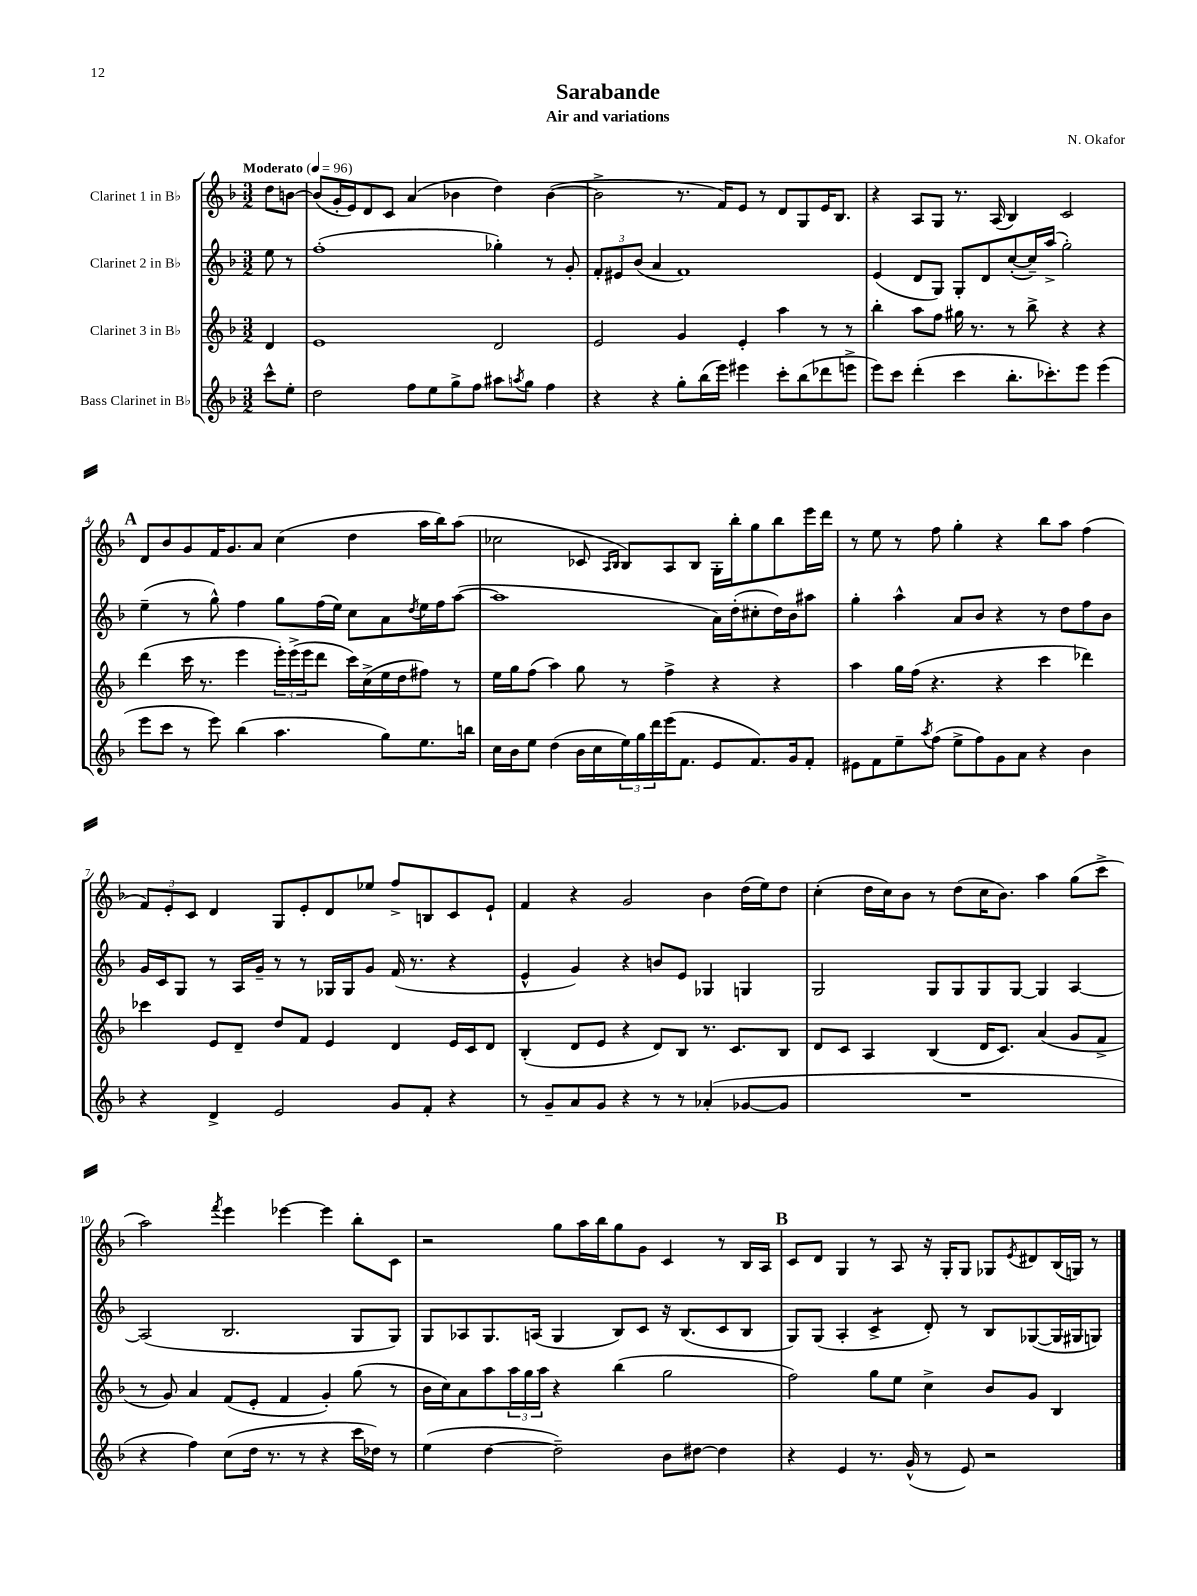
\header { title = "Sarabande" composer = "N. Okafor" subtitle = "Air and variations" }
<<
\new StaffGroup <<
\new Staff = "s0" \with { instrumentName = "Clarinet 1 in Bb" } {
    \clef treble \key f \major \numericTimeSignature \time 3/2 \partial 4 \tempo "Moderato" 4 = 96
    d''8 b'8~ |
    b'8( g'16-. e'16) d'8 c'8 a'4( bes'4 d''4) bes'4~( |
    bes'2-> r8. f'16) e'8 r8 d'8 g8 e'16 bes8. |
    r4 a8 g8 r8. a16( bes4) c'2 |
    \mark \markup { \bold "A" } d'8 bes'8 g'8 f'16 g'8. a'8 c''4( d''4 a''16 bes''16) a''8( |
    ces''2 ces'8 \grace { a16 bes16 } bes8) a8 bes8 g16-. bes''16-. g''8 bes''8 e'''16 d'''16 |
    r8 e''8 r8 f''8 g''4-. r4 bes''8 a''8 f''4( |
    \tuplet 3/2 { f'8) e'8-. c'8 } d'4 g8 e'8-. d'8 ees''8 f''8-> b8 c'8 e'8-! |
    f'4 r4 g'2 bes'4 d''16( e''16) d''8 |
    c''4-.( d''16 c''16) bes'8 r8 d''8( c''16 bes'8.) a''4 g''8( c'''8-> |
    a''2) \acciaccatura { f'''8 } e'''4 ees'''4~ ees'''4 bes''8-. c'8 |
    r2 g''8 a''16 bes''16 g''8 g'8 c'4 r8 bes16 a16 |
    \mark \markup { \bold "B" } c'8 d'8 g4 r8 a8 r16 g16-. g8 ges8 \acciaccatura { e'8 } dis'8 bes16( g16) r8 \bar "|." |
}
\new Staff = "s1" \with { instrumentName = "Clarinet 2 in Bb" } {
    \clef treble \key f \major \numericTimeSignature \time 3/2 \partial 4
    e''8 r8 |
    f''1-.( ges''4-.) r8 g'8-. |
    \tuplet 3/2 { f'8-. eis'8 bes'8( } a'4 f'1) |
    e'4( d'8 g8) g8-. d'8 c''8~-.( c''16--) a''16->( g''2-.) |
    \mark \markup { \bold "A" } e''4--( r8 g''8-^) f''4 g''8 f''16( e''16) c''8 a'8 \acciaccatura { d''8 } e''16 f''16 a''8~( |
    a''1 a'16) d''16-.( cis''8-. d''16) bes'16 ais''8 |
    g''4-. a''4-^ a'8 bes'8 r4 r8 d''8 f''8 bes'8 |
    g'16 c'16 g8 r8 a16 g'16-- r8 r8 ges16 ges16 g'8 f'16( r8. r4 |
    e'4-^ g'4) r4 b'8 e'8 ges4 g4 |
    g2 g8 g8 g8 g8~ g4 a4~ |
    a2( bes2. g8 g8) |
    g8 aes8 g8. a16( g4 bes8) c'8 r16 bes8.( c'8 bes8 |
    \mark \markup { \bold "B" } g8) g8( a4-. c'4:8-> d'8-.) r8 bes8 ges8~( ges16 gis16 g8) \bar "|." |
}
\new Staff = "s2" \with { instrumentName = "Clarinet 3 in Bb" } {
    \clef treble \key f \major \numericTimeSignature \time 3/2 \partial 4
    d'4 |
    e'1 d'2 |
    e'2 g'4 e'4-. a''4 r8 r8 |
    bes''4-. a''8 f''8 gis''16 r8. r8 bes''8-> r4 r4 |
    \mark \markup { \bold "A" } d'''4( c'''16 r8. e'''4 \tuplet 3/2 { e'''16-.) e'''16->( e'''16 } d'''8 c'''16) c''16->( e''16 d''16 fis''8) r8 |
    e''16 g''16 f''8( a''4) g''8 r8 f''4-> r4 r4 |
    a''4 g''16 f''16( r4. r4 c'''4 des'''4) |
    ces'''4 e'8 d'8-- d''8 f'8 e'4 d'4 e'16 c'16 d'8 |
    bes4-.( d'8 e'8 r4 d'8) bes8 r8. c'8. bes8 |
    d'8 c'8 a4 bes4( d'16 c'8.) a'4( g'8 f'8-> |
    r8 g'8) a'4 f'8( e'8-. f'4 g'4-.) g''8( r8 |
    bes'16 c''16) a'8 a''8 \tuplet 3/2 { a''16 g''16 a''16 } r4 bes''4( g''2 |
    \mark \markup { \bold "B" } f''2) g''8 e''8 c''4-> bes'8 g'8 bes4 \bar "|." |
}
\new Staff = "s3" \with { instrumentName = "Bass Clarinet in Bb" } {
    \clef treble \key f \major \numericTimeSignature \time 3/2 \partial 4
    c'''8-^ e''8-. |
    d''2 f''8 e''8 g''8-> f''8 ais''8 \acciaccatura { a''8 } g''8 f''4 |
    r4 r4 g''8-. bes''16( e'''16) eis'''4 c'''8-. bes''8( des'''8 e'''8-> |
    e'''8) c'''8 d'''4-.( c'''4 bes''8.-. ces'''8.-.) e'''8 e'''4( |
    \mark \markup { \bold "A" } e'''8 c'''8 r8 e'''8) bes''4( a''4. g''8) e''8. b''16 |
    c''16 bes'16 e''8 d''4( bes'16 c''16 \tuplet 3/2 { e''16) g''16 d'''16 } e'''16( f'8. e'8 f'8.) g'16 f'8-. |
    eis'8 f'8 e''8-- \acciaccatura { a''8 } f''8( e''8-> f''8) g'8 a'8 r4 bes'4 |
    r4 d'4-> e'2 g'8 f'8-. r4 |
    r8 g'8-- a'8 g'8 r4 r8 r8 aes'4-.( ges'8~ ges'8 |
    R1. |
    r4 f''4) c''8( d''16 r8. r8 r4 c'''16 des''16) r8 |
    e''4( d''4~ d''2--) bes'8 dis''8~ dis''4 |
    \mark \markup { \bold "B" } r4 e'4 r8. g'16-^( r8 e'8) r2 \bar "|." |
}
>>
>>
